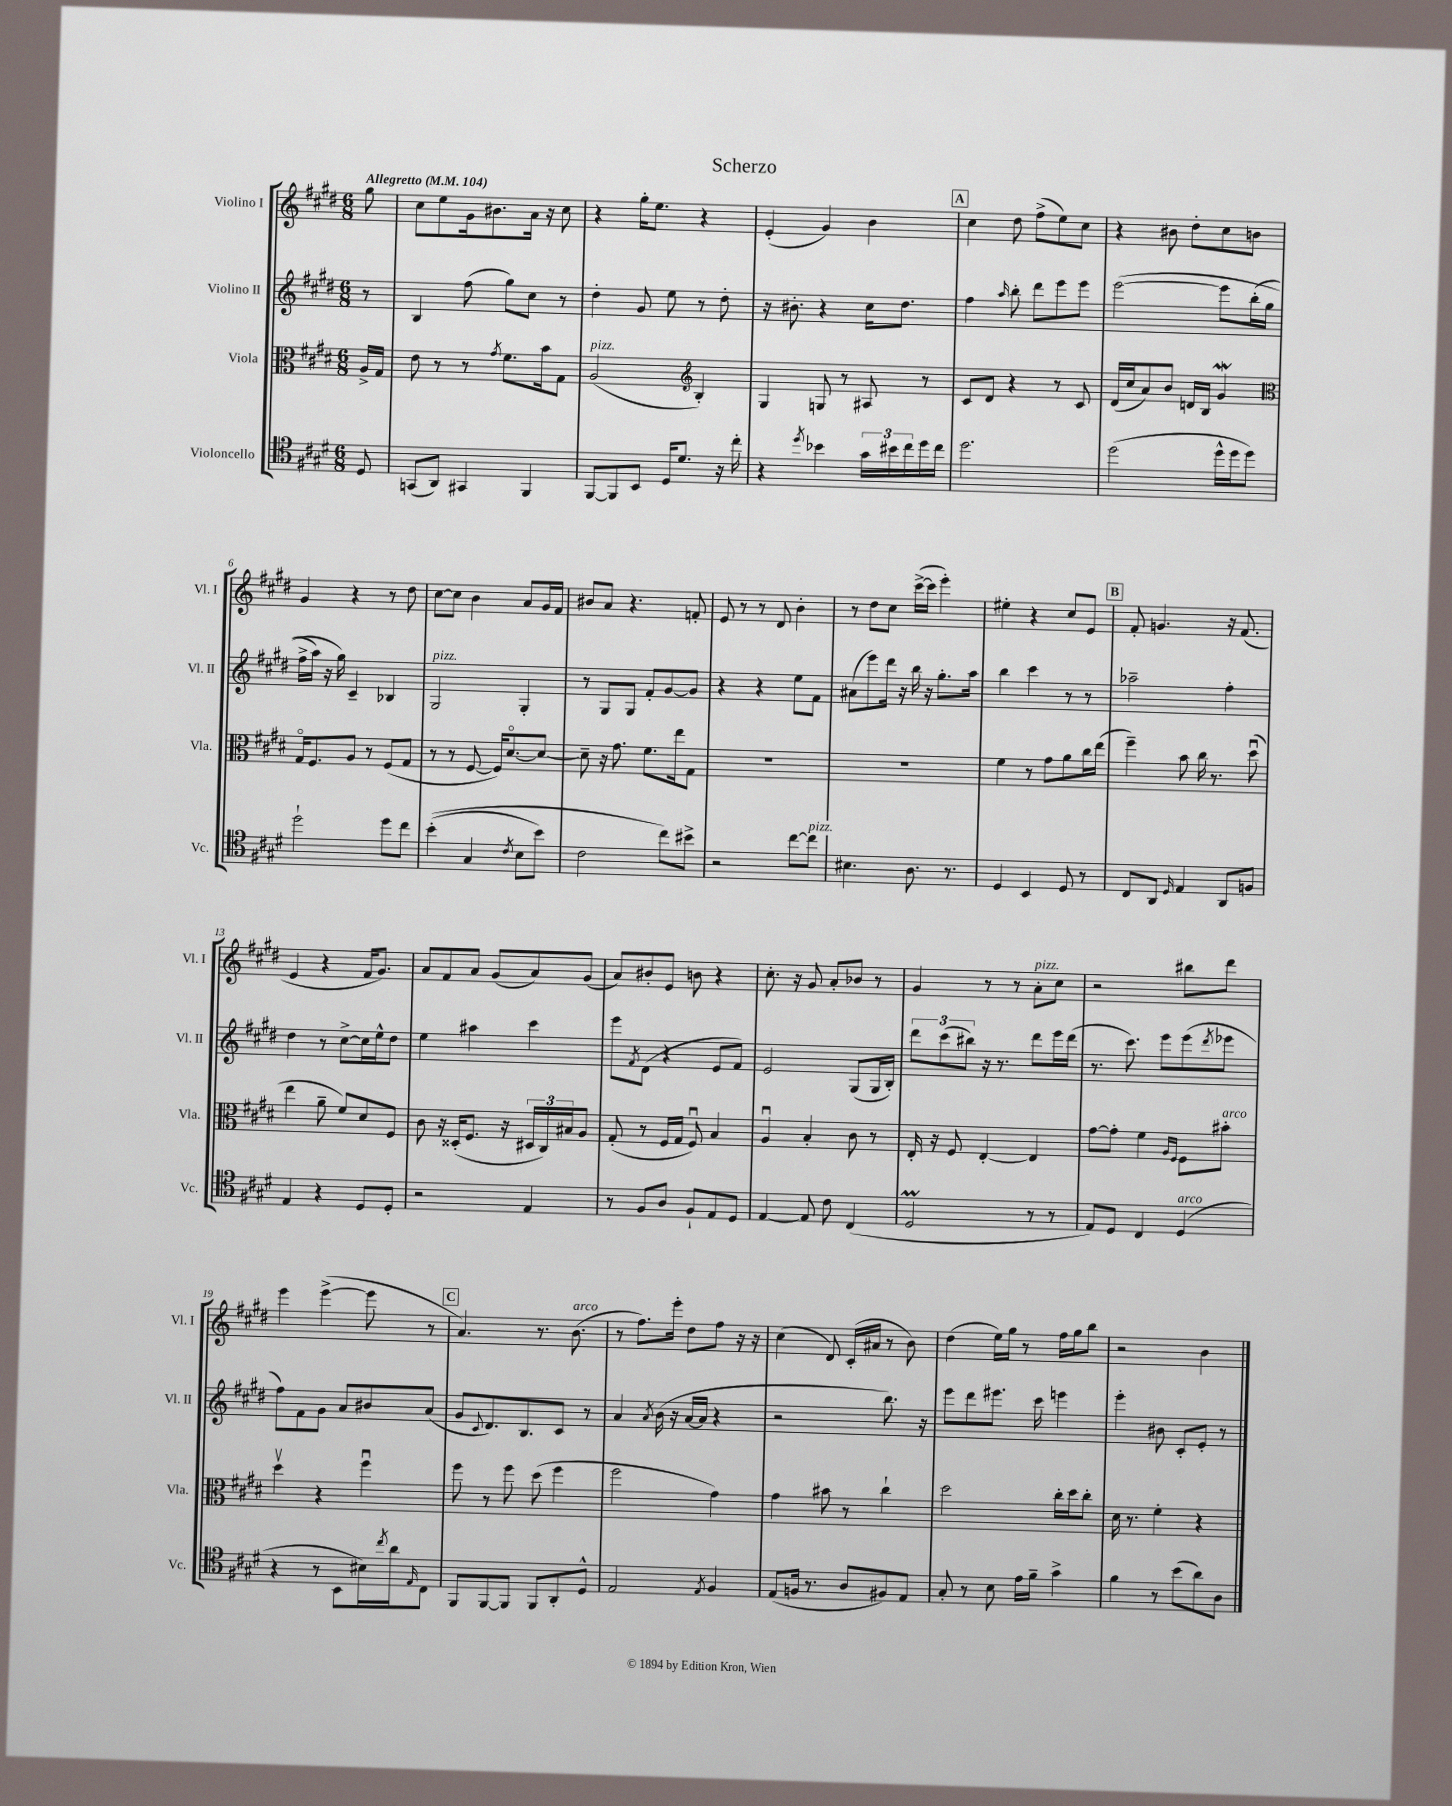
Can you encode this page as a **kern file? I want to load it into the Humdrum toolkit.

**kern	**kern	**kern	**kern
*staff4	*staff3	*staff2	*staff1
*clefC4	*clefC3	*clefG2	*clefG2
*k[f#c#g#d#]	*k[f#c#g#d#]	*k[f#c#g#d#]	*k[f#c#g#d#]
*M6/8	*M6/8	*M6/8	*M6/8
*MM104	*MM104	*MM104	*MM104
8D#/	16A^/LL	8r	8gg#\
.	16G#/JJ	.	.
=	=	=	=
(8GG/L	8e\	4B/	8cc#\L
8AA/J)	8r	.	8ee\
4GG#/	8r	(8ff#\	16g#\k
.	.	.	8.b#\
.	8qg#/	.	.
.	8.f#\L	8gg#\L)	.
4FF#/	.	8cc#\J	16a\Jk
.	16b\k	.	16r
.	8G#\J	8r	8cc#\
=	=	=	=
[8FF#/L	(2A/	4dd#'\	4r
8FF#/]	.	.	.
8BB/J	.	8g#/	16gg#'\LK
.	.	.	8.ee\J
16D#/LK	.	8ee\	.
8.d#/J	.	.	.
*	*clefG2	*	*
.	4B'/)	8r	4r
16r	.	8dd#'\	.
16cc#'\	.	.	.
=	=	=	=
4r	4G#/	16r	(4e'/
.	.	8.b#'\	.
8qdd#/	.	.	.
4b-\	8G/	4r	4g#/)
.	8r	.	.
24g#\LL	8A#/	16cc#\LK	4b\
24b#\	.	.	.
.	.	8.dd#\J	.
24cc#\	.	.	.
16dd#\	8r	.	.
16cc#\JJ	.	.	.
=	=	=	=
2.dd#\	8c#/L	4ff#\	4cc#\
.	8d#/J	.	.
.	.	16qqaa/	.
.	4r	8bb'\	8dd#\
.	.	8ddd#\L	(8ff#^\L
.	8r	8eee\	8ee\)
.	8c#/	8eee\J	8cc#\J
=	=	=	=
(2dd#\	(16d#/LL	&([2eee\	4r
.	16cc#/J	.	.
.	8a/)	.	.
.	8b/J	.	8b#\
.	16d/LL	.	8dd#'\L
.	16B/JJ	.	.
16dd#^^\LL	4g#/	8eee\]L	8cc#\
16dd#\J	.	.	.
8dd#\J)	.	(16bb'\L	8b\J
.	.	16gg#\JJ	.
=	=	=	=
*	*clefC3	*	*
2dd#`\	16G#o/LK	16ff#^\LL	4g#/
.	8.F#/	16aa\JJ)	.
.	.	16r	.
.	.	16gg#\&)	.
.	8A/J	4c#~/	4r
.	8r	.	.
8dd#\L	(8F#/L	4B-/	8r
8cc#\J	8G#/J	.	8dd#\
=	=	=	=
&((4b'\	8r	2G#/	[8cc#\L
.	8r	.	8cc#\]J
4G#/	[8F#/	.	4b\
.	16F#/]LK)	.	.
.	[8.d#o/	.	.
8qc#/	.	.	.
8B\L	.	4G#'/	8a/L
8b\J)	8d#/_J	.	16g#/L
.	.	.	16f#/JJ
=	=	=	=
2c#\	8d#~\]	8r	8b#/L
.	16r	8G#/L	8a/J
.	8.g#\	.	.
.	.	8G#/J	4.r
.	8.f#\L	8f#'/L	.
8cc#\L&)	.	[8g#/	.
.	16ee\k	.	.
8b#^\J	8G#\J	8g#/]J	8f'/
=	=	=	=
2r	2.r	4r	8e/
.	.	.	8r
.	.	4r	8r
.	.	.	8d#/
[8cc#\L	.	8ee\L	4b'\
8cc#\]J	.	8f#\J	.
=	=	=	=
4.B#\	2.r	(8a#\L	8r
.	.	8eee\)	8dd#\L
.	.	16ddd#\Jk	8cc#\J
.	.	16r	.
8.A\	.	16bb\	([16ccc#^\LL
.	.	16r	16ccc#\]JJ
.	.	8.gg#'\L	4eee'\)
8.r	.	.	.
.	.	16aa\Jk	.
=	=	=	=
4D#/	4f#\	4bb\	4ee#'\
4BB/	8r	4ccc#\	4r
.	8g#\L	.	.
8D#/	8a\	8r	8cc#/L
8r	16cc#\L	8r	8e/J
.	(16ee\JJ	.	.
=	=	=	=
8C#/L	4ff#~\)	2aa-~\	8f#'/
8AA/J	.	.	4.g/
16qqD#/	.	.	.
4E/	8b\	.	.
.	16cc#\	.	.
.	8.r	.	.
8AA/L	.	4ff#'\	16r
.	.	.	(8.f#/
8F/J	(8dd#u\	.	.
=	=	=	=
4E/	4ee\	4dd#\	4e/
4r	8a~\	8r	4r
.	8f#/L)	[8cc#^\L	.
8D#/L	8d#/	16cc#\]L	16f#/LK
.	.	16ee^^\J	8.g#/J)
8D#'/J	8F#/J	8dd#\J	.
=	=	=	=
2r	8c#\	4ee\	8a/L
.	16r	.	8f#/
.	(16D##'/LK	.	.
.	8.F#/J	4aa#\	8a/J
.	.	.	(8g#/L
.	16r	.	.
4E/	24D#/LL	4ccc#\	8a/)
.	24C#/)	.	.
.	24B#/J	.	.
.	8A/J	.	(8g#/J
=	=	=	=
8r	(8G#'/	8eee\L	8a/L)
.	.	8qf#/	.
8F#/L	8r	(8d#\J	8b#'/
8A/J	16F#/LL	4r	8e/J
.	16G#/JJ	.	.
8F#`/L	8F#u/)	.	8b\
8E/	4B/	8e/L	4r
8D#/J	.	8f#/J)	.
=	=	=	=
[4E/	4Au/	2e/	8.cc#'\
.	.	.	16r
8E/]	4B'/	.	8g#/
8c#\	.	.	8a'/L
(4C#/	8c#\	(8G#/L	8b-/J
.	8r	16G#/L	8r
.	.	16B'/JJ)	.
=	=	=	=
2D#/	16E'/	12ddd#\L	4g#/
.	16r	.	.
.	.	(12ccc#\	.
.	8F#/	.	.
.	.	12bb#\J)	.
.	[4E'/	16r	8r
.	.	8.r	.
.	.	.	8r
8r	4E/]	8ddd#\L	8a'\L
8r	.	16eee\L	8cc#\J
.	.	(16ddd#\JJ	.
=	=	=	=
8E/L)	[8g#\L	8.r	2r
8D#/J	8g#'\]J	.	.
.	.	8.ccc#\)	.
4C#/	4f#\	.	.
.	.	8eee\L	.
.	16qqA/LL	.	.
.	16qqF#/JJ	.	.
(4D#/	8F#\L	(8eee\	8bb#\L
.	.	8qddd#/	.
.	8b#'\J	8eee-\J	8ddd#\J
=	=	=	=
4r	4dd#v\	8ff#\L)	4eee\
.	.	8f#\	.
8r	4r	8g#\J	([4eee^\
8BB\L	.	8a/L	.
16B#\L)	4ff#u\	8b#/	8eee\]
8qcc#/	.	.	.
16a\J	.	.	.
16qqE/	.	.	.
8C#\J	.	(8a/J	8r
=	=	=	=
8FF#/L	8ff#\	8g#/L	4.a/)
.	.	8qqc#/	.
[8FF#/	8r	8.d#/)	.
8FF#/]J	8ff#\	.	.
.	.	8.B/	.
8FF#/L	(8dd#\	.	8.r
8AA'/	4ff#\	8c#/J	.
.	.	.	(8.b\
8D#^^/J	.	8r	.
=	=	=	=
2E/	2ff#\	4a/	8r
.	.	.	8.ff#\L)
.	.	8qa/	.
.	.	(16b\	.
.	.	16r	16eee'\Jk
.	.	[16a/LL	8dd#\L
.	.	16a/]JJ	.
8qE/	.	.	.
4F#/	4g#\)	4r	8ff#\J
.	.	.	16r
.	.	.	16r
=	=	=	=
(8E/L	4g#\	2r	(4cc#\
16F/Jk	.	.	.
8.r	.	.	.
.	8b#\	.	8d#/)
8A/L	8r	.	(16c#'/LL
.	.	.	16a#/JJ
8F#/)	4cc#`\	8.bb\)	8r
8E/J	.	.	8b\)
.	.	16r	.
=	=	=	=
8G#'/	2dd#\	8eee\L	(4dd#\
8r	.	8ddd#\	.
8B\	.	8.eee#\J	16ee\LL)
.	.	.	16gg#\JJ
16e\LL	.	.	8r
16f#~\JJ	.	16ccc#\	.
4g#^\	16cc#'\LL	4eee\	16ff#\LL
.	16dd#\J	.	16gg#\J
.	8cc#'\J	.	8bb\J
=	=	=	=
4f#\	16d#\	4eee'\	2r
.	8.r	.	.
8r	4f#'\	8b#\	.
(8b\L	.	8c#'/L	.
8a\)	4r	8e'/J	4b\
8A\J	.	8r	.
==	==	==	==
*-	*-	*-	*-
